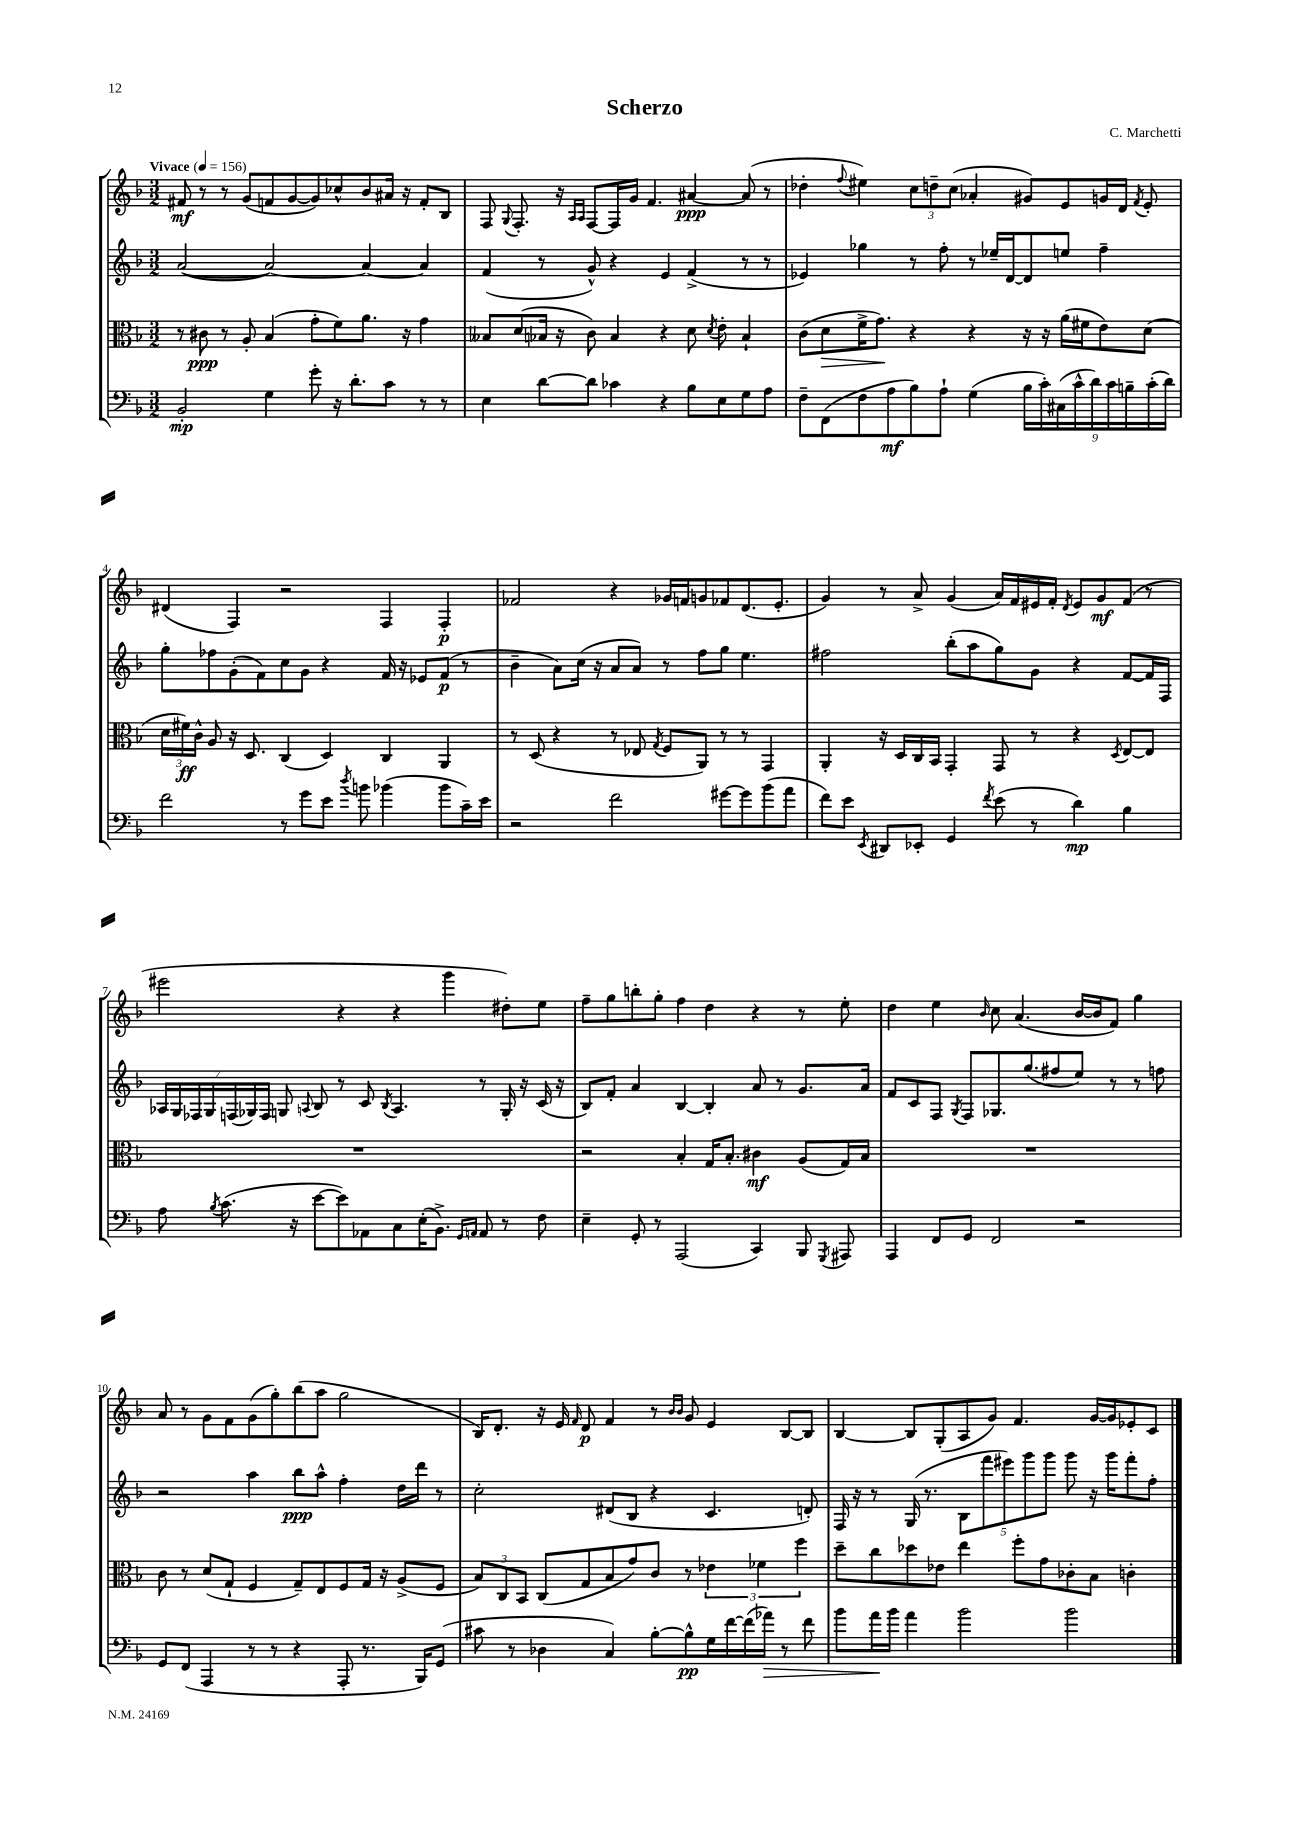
\header { title = "Scherzo" composer = "C. Marchetti" }
<<
\new StaffGroup <<
\new Staff = "s0" {
    \clef treble \key f \major \numericTimeSignature \time 3/2 \tempo "Vivace" 4 = 156
    \autoBeamOff fis'8\mf r8 r8 g'8[( f'8 g'8~ g'8) ces''8-^ bes'8 ais'16] r16 f'8[-. bes8] |
    f8 \appoggiatura { g8 } f8.-. r16 \grace { a16[ a16] } f8[~ f16 g'16] f'4. ais'4~\ppp ais'8( r8 |
    des''4-. \appoggiatura { f''8 } eis''4) \tuplet 3/2 { c''8[ d''8-- c''8]( } aes'4-. gis'8[) e'8 g'16 d'16] \acciaccatura { f'8 } e'8-. |
    dis'4( f4) r2 f4 f4-.\p |
    fes'2 r4 ges'16[ f'16 g'8 fes'8 d'8.( e'8.]-. |
    g'4) r8 a'8-> g'4( a'16[) f'16 eis'16 f'16]-. \acciaccatura { d'8 } eis'8[ g'8\mf f'8]( r8 |
    eis'''2 r4 r4 g'''4 dis''8[-.) e''8] |
    f''8[-- g''8 b''8-. g''8]-. f''4 d''4 r4 r8 e''8-. |
    d''4 e''4 \grace { bes'16 } c''8 a'4.( bes'16[~ bes'16 f'8]) g''4 |
    a'8 r8 g'8[ f'8 g'8( g''8-.) bes''8( a''8] g''2 |
    bes16[) d'8.]-. r16 e'16 \grace { f'16 } d'8\p f'4 r8 \grace { bes'16[ bes'16] } g'8 e'4 bes8[~ bes8] |
    bes4~ bes8[ g8-.( a8 g'8]) f'4. g'16[~ g'16 ees'8-. c'8] \bar "|." |
}
\new Staff = "s1" {
    \clef treble \key f \major \numericTimeSignature \time 3/2
    \autoBeamOff a'2~( a'2~) a'4~ a'4 |
    f'4( r8 g'8-^) r4 e'4 f'4->( r8 r8 |
    ees'4) ges''4 r8 f''8-. r8 ees''16[-- d'16~ d'8 e''8] f''4-- |
    g''8[-. fes''8 g'8-.( f'8) c''8 g'8] r4 f'16 r16 ees'8[ f'8]\p( r8 |
    bes'4-- a'8[) c''16]( r16 a'8[ a'8]) r8 f''8[ g''8] e''4. |
    fis''2 bes''8[-.( a''8 g''8) g'8] r4 f'8[~ f'16 f16] |
    \tuplet 7/4 { aes16[ g16 fes16 g16 f16( ges16) f16] } g8 \appoggiatura { a8 } bes8 r8 c'8 \acciaccatura { bes8 } a4. r8 g16-. r16 c'16( r16 |
    bes8[) f'8]-. a'4 bes4~ bes4-. a'8 r8 g'8.[ a'16] |
    f'8[ c'8 f8] \acciaccatura { g8 } f8[ ges8. g''8.( fis''8 e''8]) r8 r8 f''8 |
    r2 a''4 bes''8[\ppp a''8]-^ f''4-. d''16[ d'''16] r8 |
    c''2-. dis'8[( bes8] r4 c'4. d'8-.) |
    f16 r16 r8 g16( r8. \tuplet 5/4 { bes8[ f'''8 eis'''8) g'''8 g'''8] } g'''8 r16 g'''16[ f'''8-. f''8]-. \bar "|." |
}
\new Staff = "s2" {
    \clef alto \key f \major \numericTimeSignature \time 3/2
    \autoBeamOff r8 cis'8\ppp r8 a8-. bes4( g'8[-. f'8) a'8.] r16 g'4 |
    beses8[ d'8( bes16] r16 c'8) bes4 r4 d'8 \acciaccatura { d'8 } e'8-. bes4-! |
    c'8[( d'8\> f'16-> g'8.]\!) r4 r4 r16 r16 a'16[( fis'16 e'8) d'8]( |
    \tuplet 3/2 { d'16[ fis'16\ff) c'16]-^ } a8 r16 d8. c4( d4) c4 a,4 |
    r8 d8( r4 r8 ees8 \acciaccatura { g8 } f8[ a,8]) r8 r8 g,4 |
    a,4-. r16 d16[ c16 bes,16] g,4-. g,8 r8 r4 \acciaccatura { d8 } e8[~ e8] |
    R1. |
    r2 bes4-. g16[ bes8.]-. cis'4\mf a8[( g16) bes16] |
    R1. |
    c'8 r8 d'8[( g8]-! f4 g8[--) e8 f8 g16] r16 a8[->( f8] |
    \tuplet 3/2 { bes8[) c8 bes,8] } c8[( g8 bes8 g'8) c'8] r8 \tuplet 3/2 { ees'4 fes'4 f''4 } |
    d''8[-- c''8 des''8 ees'8] e''4 f''8[-. g'8 ces'8-. bes8] c'4-. \bar "|." |
}
\new Staff = "s3" {
    \clef bass \key f \major \numericTimeSignature \time 3/2
    \autoBeamOff bes,2-.\mp g4 g'8-. r16 d'8.[-. c'8] r8 r8 |
    e4 d'8[~ d'8] ces'4 r4 bes8[ e8 g8 a8] |
    f8[-- f,8( f8 a8\mf bes8) a8]-! g4( \tuplet 9/8 { bes16[ c'16-.) cis16( c'16-^ d'16) c'16 b16-- c'16-.( d'16]) } |
    f'2 r8 g'8[ e'8] \acciaccatura { d''8 } b'8 bes'4( bes'8[ c'16--) e'16] |
    r2 f'2 gis'8[~ gis'8 bes'8( a'8] |
    f'8[) e'8] \acciaccatura { e,8 } dis,8[ ees,8]-. g,4 \acciaccatura { f'8 } e'8( r8 d'4\mp) bes4 |
    a8 \acciaccatura { bes8 } c'8.( r16 e'8[~ e'8) aes,8 c8 e16-.( bes,8.]->) \grace { g,16[ a,16] } a,8 r8 f8 |
    e4-- g,8-. r8 a,,2( c,4) bes,,8 \acciaccatura { g,,8 } ais,,8 |
    a,,4 f,8[ g,8] f,2 r2 |
    g,8[ f,8]( a,,4 r8 r8 r4 a,,8-. r8. bes,,16[) g,8]( |
    cis'8 r8 des4 c4) bes8[~-. bes8-^\pp g16 f'16~ f'16( aes'16]\>) r8 f'8 |
    bes'8[ a'16\! bes'16] a'4 bes'2 bes'2 \bar "|." |
}
>>
>>
